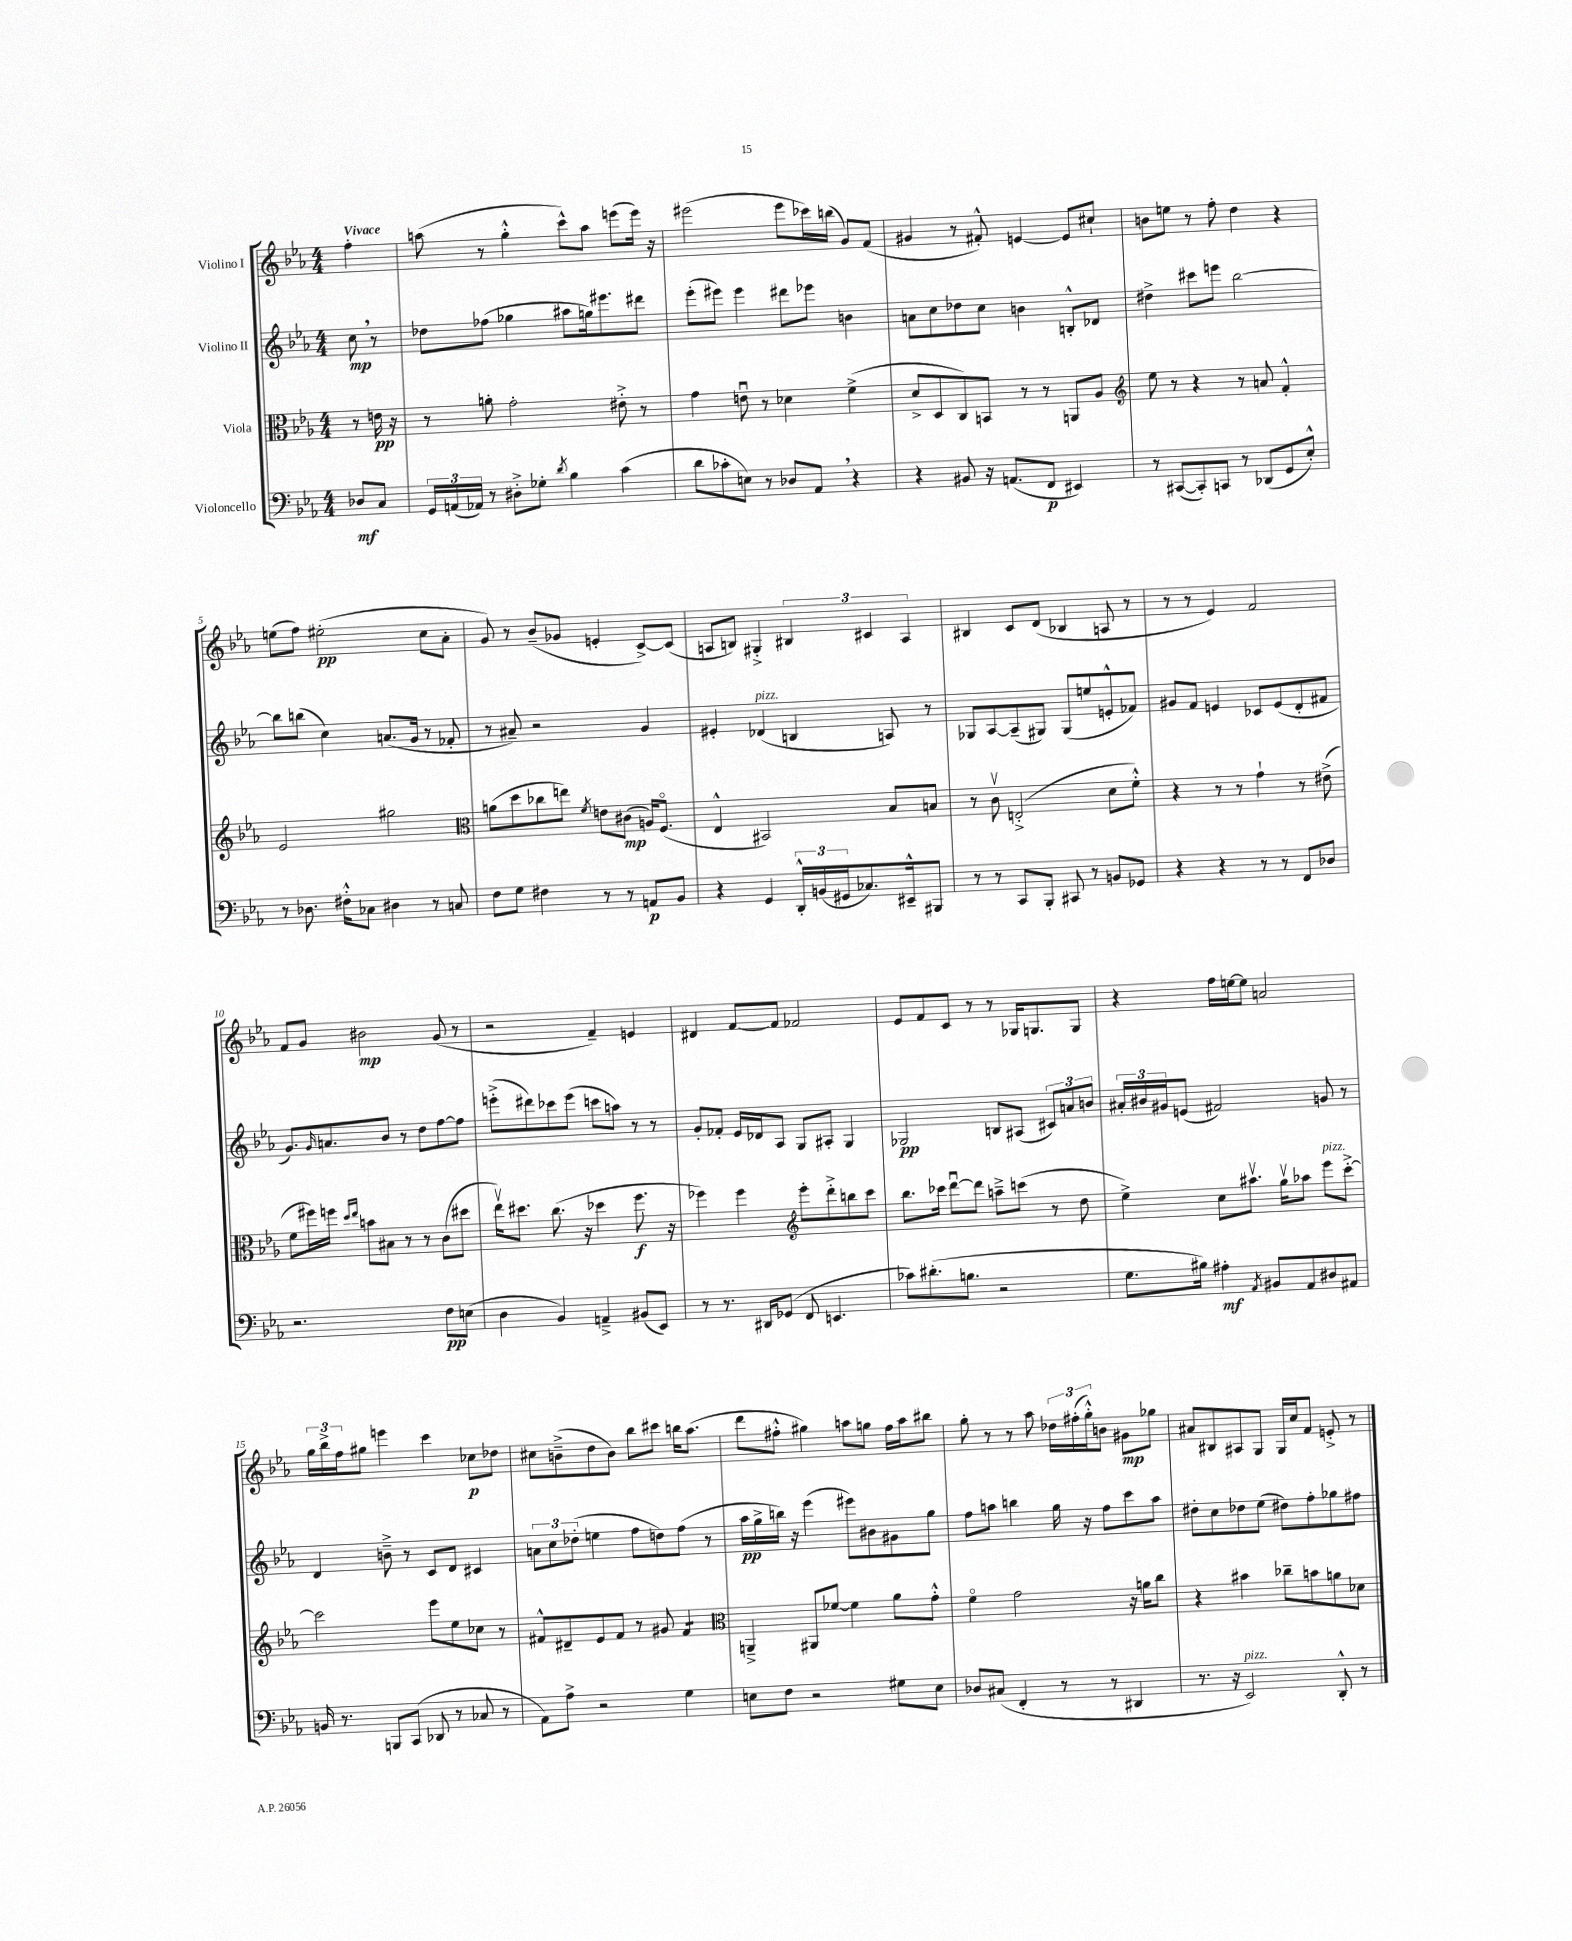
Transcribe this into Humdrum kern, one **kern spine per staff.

**kern	**kern	**kern	**kern
*staff4	*staff3	*staff2	*staff1
*clefF4	*clefC3	*clefG2	*clefG2
*k[b-e-a-]	*k[b-e-a-]	*k[b-e-a-]	*k[b-e-a-]
*M4/4	*M4/4	*M4/4	*M4/4
8D-	8r	8cc	4ff'
8C	16e	8r	.
.	16r	.	.
=	=	=	=
24GG	8r	8dd-	(8aa
(24AA	.	.	.
24AA-)	.	.	.
8r	8a'	(8ff-	8r
8D#'^	2g'	4gg-	4gg'^^
8G-'	.	.	.
8qd	.	.	.
4B-	.	8aa#	8ccc^^)
.	.	16gg)	8aa
.	.	8.eee#	.
(4c	8e#'^	.	(8eee
.	8r	8ddd#	16eee)
.	.	.	16r
=	=	=	=
8d	4g	(8eee-'	(2eee#
8c-'	.	8eee#)	.
8E)	8eu	4eee#	.
8r	8r	.	.
8D-	4d-	8ddd#	8eee#
8AA-	.	8eee-	16ccc-)
.	.	.	(16bb
4r	(4f^	4b	8g)
.	.	.	(8f
=	=	=	=
4r	8d^	8a	4g#
.	8D	8cc	.
8BB#	8C)	8dd-	8r
16r	8BB	8cc	8f#'^^)
(8.AA	.	.	.
.	8r	4b	[4e
8FF	8r	.	.
4EE#)	8AA	8B'^^	8e]
.	8A-	8d-	8cc#`
=	=	=	=
*	*clefG2	*	*
8r	8ee-	4dd#^	8b
([8CC#	8r	.	8ee
8CC#'])	4r	8ccc#	8r
8CC	.	8eee	8ff'
8r	8r	[2bb-	4dd
(8DD-	8a	.	.
8GG	4f'^^	.	4r
8E-'^^)	.	.	.
=	=	=	=
8r	2e-	8bb-]	(8ee
8.D-	.	(8bb	8ff)
.	.	4cc)	(2ee#'
16F#'^^	.	.	.
8C-	.	.	.
4D#	2gg#	(8.a	.
.	.	16g	.
8r	.	8r	8cc
8C	.	8f-'	8a-'
=	=	=	=
*	*clefC3	*	*
8F	(8a	8r	8g)
8G	8dd	8a#~)	8r
4F#	8cc-	2r	(8b-~
.	8ee)	.	8g-
.	8qf	.	.
8r	8e	.	4e'
8r	(8c#	.	.
8AA	16A)	4g	[8c^)
.	(8.Fo	.	.
8BB-	.	.	(8c]
=	=	=	=
4r	4E-^^	4e#'	8A
.	.	.	8B)
4GG	2BB#)	(4d-	4G#'^
24DD'^^	.	4B	6B#
(24BB	.	.	.
24GG#	.	.	.
8.C-)	.	.	.
.	.	.	6c#
.	8B-	8A)	.
16EE#~^^	.	.	.
.	.	.	6A
8BBB#	8B	8r	.
=	=	=	=
8r	8r	8G-	4B#
8r	8cv	[8A-	.
8CC	(2E'^	(8A-~]	8c
8BBB-'	.	8G#)	(8d
8CC#	.	(8G#	4B-
8r	.	8ee	.
8BB	8d	8e'^^	8A
8GG-	8f'^^)	8f-)	8r
=	=	=	=
4r	4r	8g#	8r
.	.	8f	8r
4r	8r	4e	4e-)
.	8r	.	.
8r	4g`	8c-	2f
8r	.	(8e	.
8FF	8r	8d'	.
8D-	(8e#^	8f#	.
=	=	=	=
2.r	8f	8.g)	8f
.	16ff#)	.	8g
.	.	16qqg	.
.	16ff	8.a	.
.	16qqdd	.	.
.	16qqee-	.	.
.	8b	.	2b#
.	8B#	8b-	.
.	8r	8r	.
.	8r	8dd	.
8F	(8c	[8ff	(8g
(8E	8dd#	8ff]	8r
=	=	=	=
4D	16ee-v)	(8eee'^	2r
.	8.dd#	.	.
.	.	8ddd#)	.
4BB-)	(8.cc	8ccc-	.
.	.	(8eee	.
.	16r	.	.
4AA~^	4dd-	8ccc	4f~)
.	.	8aa)	.
(8BB#	8.ff	8r	4e
8EE-)	.	8r	.
.	16r	.	.
=	=	=	=
8r	4ff-)	8g'	4d#
8.r	.	8f-'	.
.	4ff-	16e-	[8f
16DD#	.	16d-	.
(8GG-	.	8A-	8f]
*	*clefG2	*	*
8FF	8eee-'	8G	2f-
4.EE	8ddd'^	8A#'	.
.	8bb	4G	.
.	8ccc	.	.
=	=	=	=
8c-)	8.bb-	2G-	8e-
(8.d#'	.	.	8f
.	16ccc-	.	.
.	[8dddu	.	8c
8.B	.	.	.
.	8ddd]	.	8r
2r	8aa~^	8B	8r
.	(8ccc	(8A#	16G-
.	.	.	8.G
.	8r	12c#)	.
.	.	12a	.
.	8dd	.	8G
.	.	12b	.
=	=	=	=
8.G	4ee-^)	24a#'	4r
.	.	24b#	.
.	.	24g#	.
.	.	(8e	.
16B#)	.	.	.
4A#'	8cc	2f#)	16ff
.	.	.	[16ee
.	8.aa#v	.	8ee]
8qAA-	.	.	.
8BB#	.	.	2a
.	16ggv	.	.
8AA-	8aa-	.	.
8D#	8eee-	8g	.
8AA#	[8ccc'^	8r	.
=	=	=	=
16BB	2ccc]	4d	24gg
.	.	.	24bb-^
8.r	.	.	.
.	.	.	24ff
.	.	.	8gg#
8BBB	.	8b~^	4eee
(8CC	.	8r	.
8DD-	8eee-	8c	4ccc
8r	8ee-	8d	.
8C-	8cc-	4c#	8cc-
8r	8r	.	8dd-
=	=	=	=
8AA-)	8f#^^	12a	8cc#
.	.	12cc	.
8A-^	8d#~	.	(8b~^
.	.	(12dd-'	.
2r	8e-	4ee	8dd
.	8f#	.	8b)
.	8r	8ff	8bb-
.	8g#	8dd)	8ccc#
4G	4f#	(8ff	16bb
.	.	.	(8.aa-
.	.	8r	.
=	=	=	=
*	*clefC3	*	*
8E	4AA~^	16aa-	8ddd
.	.	16gg^	.
8F	.	16bb)	8ff#'^^
.	.	16r	.
2r	8AA#	(4eee-	4gg#)
.	[8f-	.	.
.	4f-]	8eee#)	8aa
.	.	8b#	8gg
8G#	8a-	8g#	16ff#
.	.	.	16aa
8E	8g'^^	8gg	8bb#
=	=	=	=
8D-	4fo	8ff	8gg'
(8C#	.	8aa	8r
4FF'	2g	4bb	8r
.	.	.	8aa-
8r	.	16gg	24dd-
.	.	.	(24ff#'
.	.	16r	.
.	.	.	24gg'^^)
8r	.	8ff	8b
4DD#	16r	8ccc	8g#
.	16a	.	.
.	8cc	8aa	8gg-
=	=	=	=
8.r	4r	8dd#'	8a#
.	.	8cc	8B#
16r	.	.	.
2EE-)	4b#	8dd-	8A#
.	.	(8ee-	8G
.	8cc-~	8dd#)	16G
.	.	.	16cc
.	8b	8ff'	8f
8DD'^^	8a	8gg-	8e'^
8r	8d-	8ff#	8r
==	==	==	==
*-	*-	*-	*-
